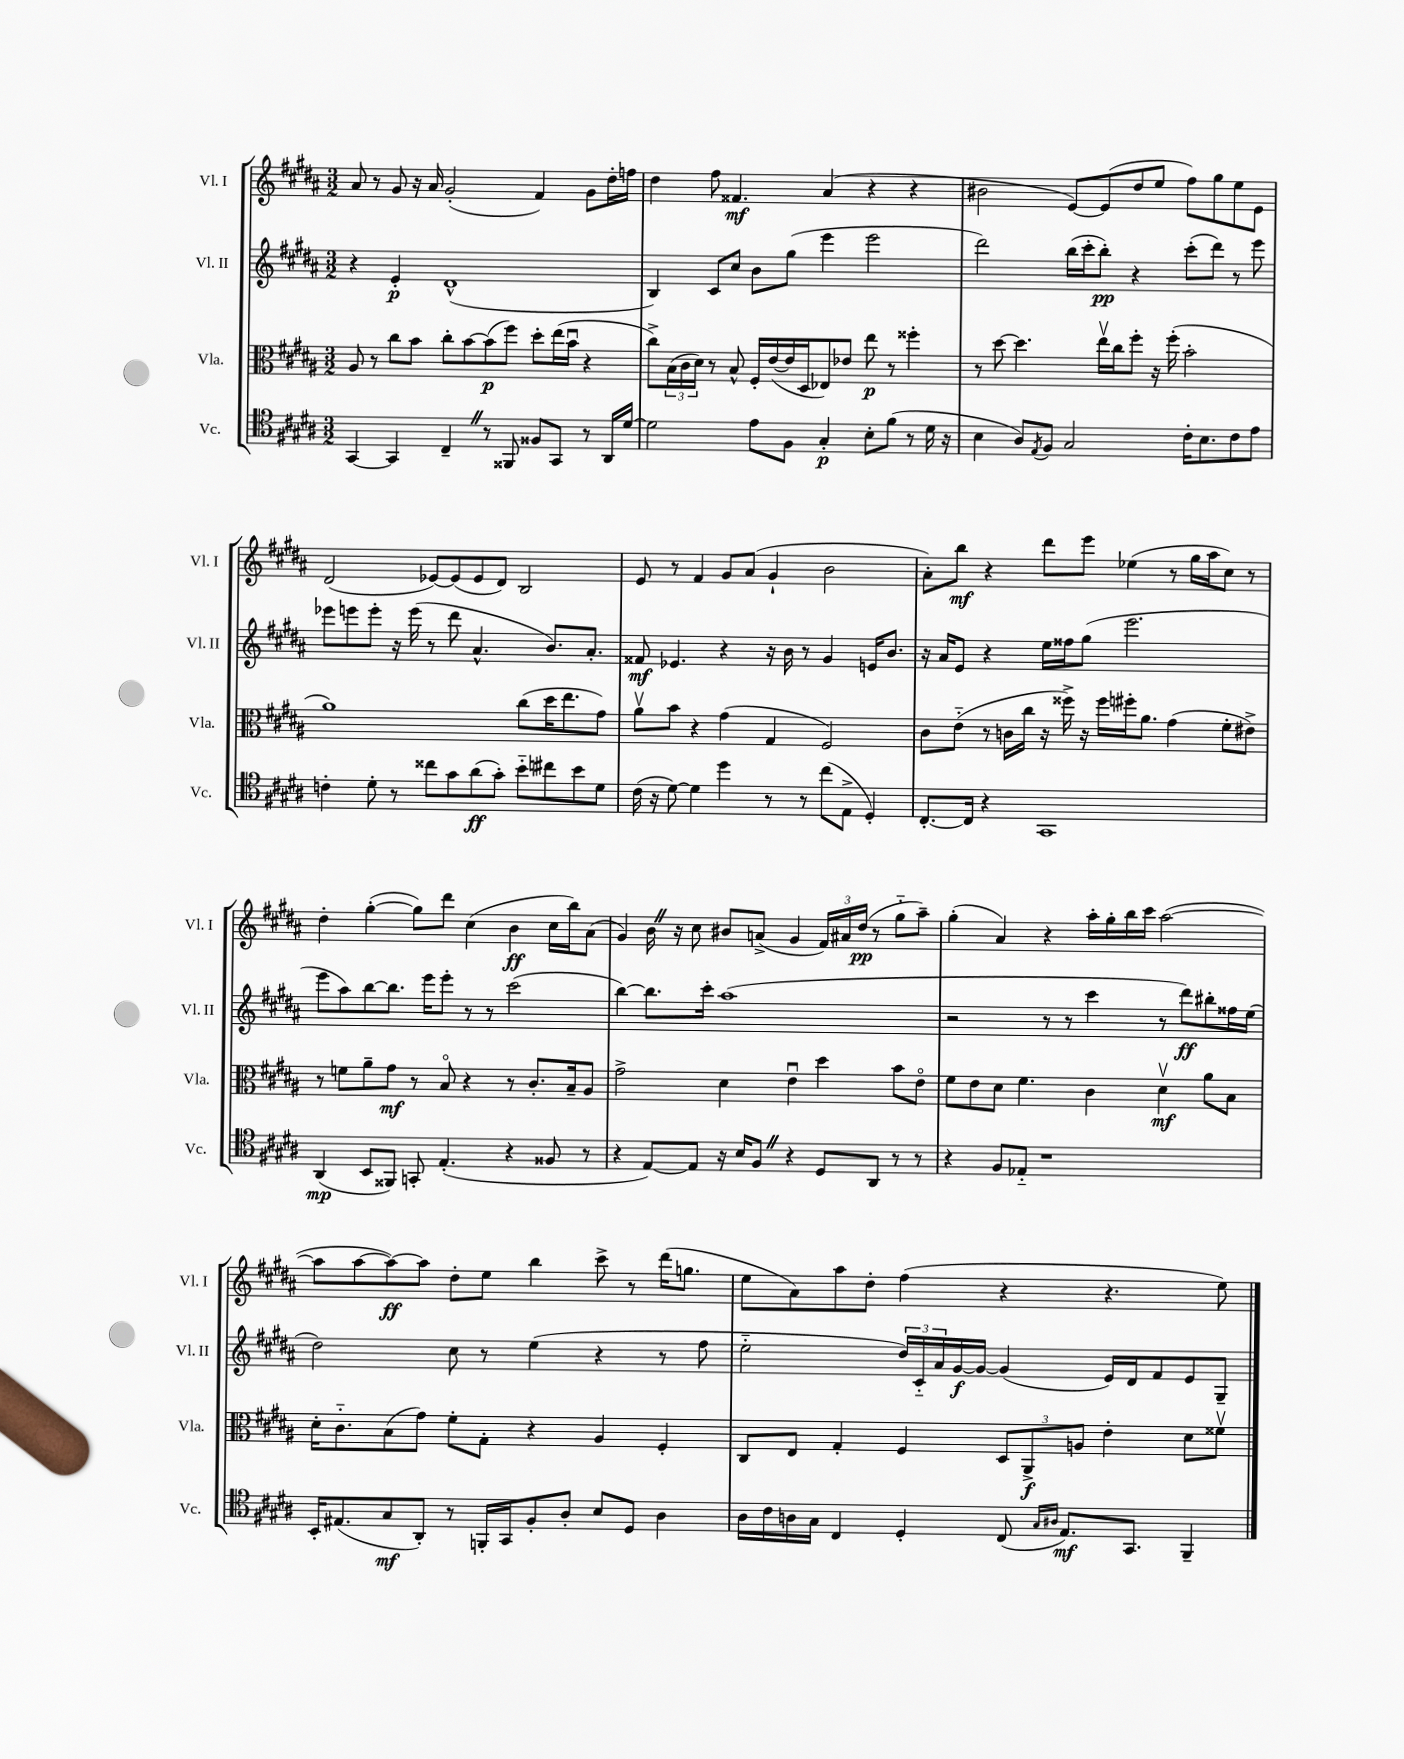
<<
\new StaffGroup <<
\new Staff = "s0" \with { instrumentName = "Vl. I" shortInstrumentName = "Vl. I" } {
    \clef treble \key b \major \numericTimeSignature \time 3/2
    ais'8 r8 gis'8 r16 ais'16 gis'2-.( fis'4) gis'8 dis''16-. f''16 |
    dis''4 fis''8 fisis'4.\mf ais'4( r4 r4 |
    bis'2 e'8~) e'8( dis''8 e''8 fis''8) gis''8 e''8 e'8 |
    dis'2( ees'8~) ees'8( ees'8 dis'8) b2 |
    e'8 r8 fis'4 gis'8 ais'8( gis'4-! b'2 |
    ais'8-.) b''8\mf r4 dis'''8 e'''8 ees''4( r8 gis''16 ais''16 cis''8) r8 |
    dis''4-. gis''4~-.( gis''8) dis'''8 cis''4( b'4\ff cis''16 b''16) ais'8( |
    gis'4) b'16 \once \override BreathingSign.text = \markup { \musicglyph "scripts.caesura.straight" } \breathe r16 cis''8 bis'8 a'8->( gis'4 \tuplet 3/2 { fis'16) ais'16 dis''16\pp( } r8 gis''8-_ ais''8--) |
    gis''4-.( ais'4) r4 ais''16-. gis''16-. b''16 cis'''16 ais''2~( |
    ais''8 ais''8~ ais''8~\ff) ais''8 dis''8-. e''8 b''4 cis'''8-> r8 dis'''16( g''8. |
    e''8 ais'8) ais''8 dis''8-. fis''4( r4 r4. e''8) \bar "|." |
}
\new Staff = "s1" \with { instrumentName = "Vl. II" shortInstrumentName = "Vl. II" } {
    \clef treble \key b \major \numericTimeSignature \time 3/2
    r4 e'4-.\p dis'1-^( |
    b4) cis'8 cis''8 b'8 gis''8( e'''4 e'''2 |
    dis'''2) b''16( cis'''16-. b''8-.\pp) r4 cis'''8-.( dis'''8) r8 e'''8 |
    ees'''8 e'''8 e'''8-. r16 e'''16( r8 dis'''8 ais'4.-^ b'8.) ais'8.-. |
    fisis'8\mf ees'4. r4 r16 b'16 r8 gis'4 e'16 b'8. |
    r16 ais'16 e'8 r4 e''16 fisis''16 gis''8( e'''2. |
    e'''8 ais''8) b''8~ b''8. e'''16 e'''8-. r8 r8 cis'''2( |
    b''4~) b''8. cis'''16-. ais''1( |
    r2 r8 r8 cis'''4 r8 dis'''8\ff) bis''8-. fisis''16 e''16( |
    dis''2) cis''8 r8 e''4( r4 r8 fis''8 |
    e''2-_ \tuplet 3/2 { dis''16) cis'16-_ ais'16 } gis'16~\f gis'16~ gis'4( e'16) dis'16 fis'8 e'8 gis8-- \bar "|." |
}
\new Staff = "s2" \with { instrumentName = "Vla." shortInstrumentName = "Vla." } {
    \clef alto \key b \major \numericTimeSignature \time 3/2
    ais8 r8 cis''8 b'8 cis''8-. b'8~ b'8\p( fis''8) dis''8-. e''16( b'16\downbow r4 |
    cis''8->) \tuplet 3/2 { b16( cis'16 dis'16) } r8 b8-^ fis16-. e'16~( e'16 dis16 ees8) ees'8 e''8\p r8 fisis''4-. |
    r8 dis''8~ dis''4. e''16\upbow cis''16 fis''8-. r16 fis''16-.( b'2-. |
    ais'1) cis''8( dis''16 e''8. gis'8) |
    ais'8\upbow b'8 r4 gis'4( gis4 fis2) |
    cis'8 e'8-_( r8 c'16 cis''16 r16 fisis''16->) r16 fisis''16 fis''16-. ais'8. gis'4( fis'8-. eis'8->) |
    r8 f'8 ais'8-- gis'8\mf r8 b8\flageolet r4 r8 cis'8.-. b16-- ais8 |
    gis'2-> dis'4 e'4\downbow dis''4 b'8 e'8\flageolet |
    fis'8 e'8 dis'8 fis'4. cis'4 dis'4\upbow\mf ais'8 b8 |
    dis'16-. cis'8.-_ b8( gis'8) fis'8-. gis8-. r4 ais4 fis4-. |
    cis8 e8 gis4-. fis4 \tuplet 3/2 { dis8 ais,8->\f a8 } e'4-. dis'8 fisis'8\upbow \bar "|." |
}
\new Staff = "s3" \with { instrumentName = "Vc." shortInstrumentName = "Vc." } {
    \clef tenor \key b \major \numericTimeSignature \time 3/2
    gis,4~ gis,4 cis4-- \once \override BreathingSign.text = \markup { \musicglyph "scripts.caesura.straight" } \breathe r8 fisis,8 fisis8 gis,8 r8 ais,16 dis'16~ |
    dis'2 e'8 fis8 gis4-.\p b8-. fis'8( r8 dis'16 r16 |
    b4 ais8) \acciaccatura { e8 } fis8 gis2 cis'16-. b8. cis'8 e'8 |
    c'4-. dis'8-. r8 cisis''8 gis'8 ais'8\ff( gis'8-.) b'8-_ cis''8 b'8 dis'8 |
    cis'16( r16 dis'8~) dis'4 dis''4 r8 r8 cis''8( e8-> dis4-.) |
    cis8.~-. cis16 r4 gis,1 |
    ais,4\mp( b,8 fisis,8) g,8-. e4.-.( r4 fisis8 r8 |
    r4 e8~) e8 r16 b16 fis8 \once \override BreathingSign.text = \markup { \musicglyph "scripts.caesura.straight" } \breathe r4 dis8 ais,8 r8 r8 |
    r4 fis8 ees8-_ r1 |
    b,16-. eis8.( gis8\mf ais,8-.) r8 f,16-. gis,16 fis8-. ais8-. b8 dis8 ais4 |
    ais16 cis'16 a16 gis16 cis4 dis4-. cis8( \grace { gis16 ais16 } e8.\mf) gis,8. fis,4-- \bar "|." |
}
>>
>>
\layout { \context { \Score \remove "Bar_number_engraver" } }
